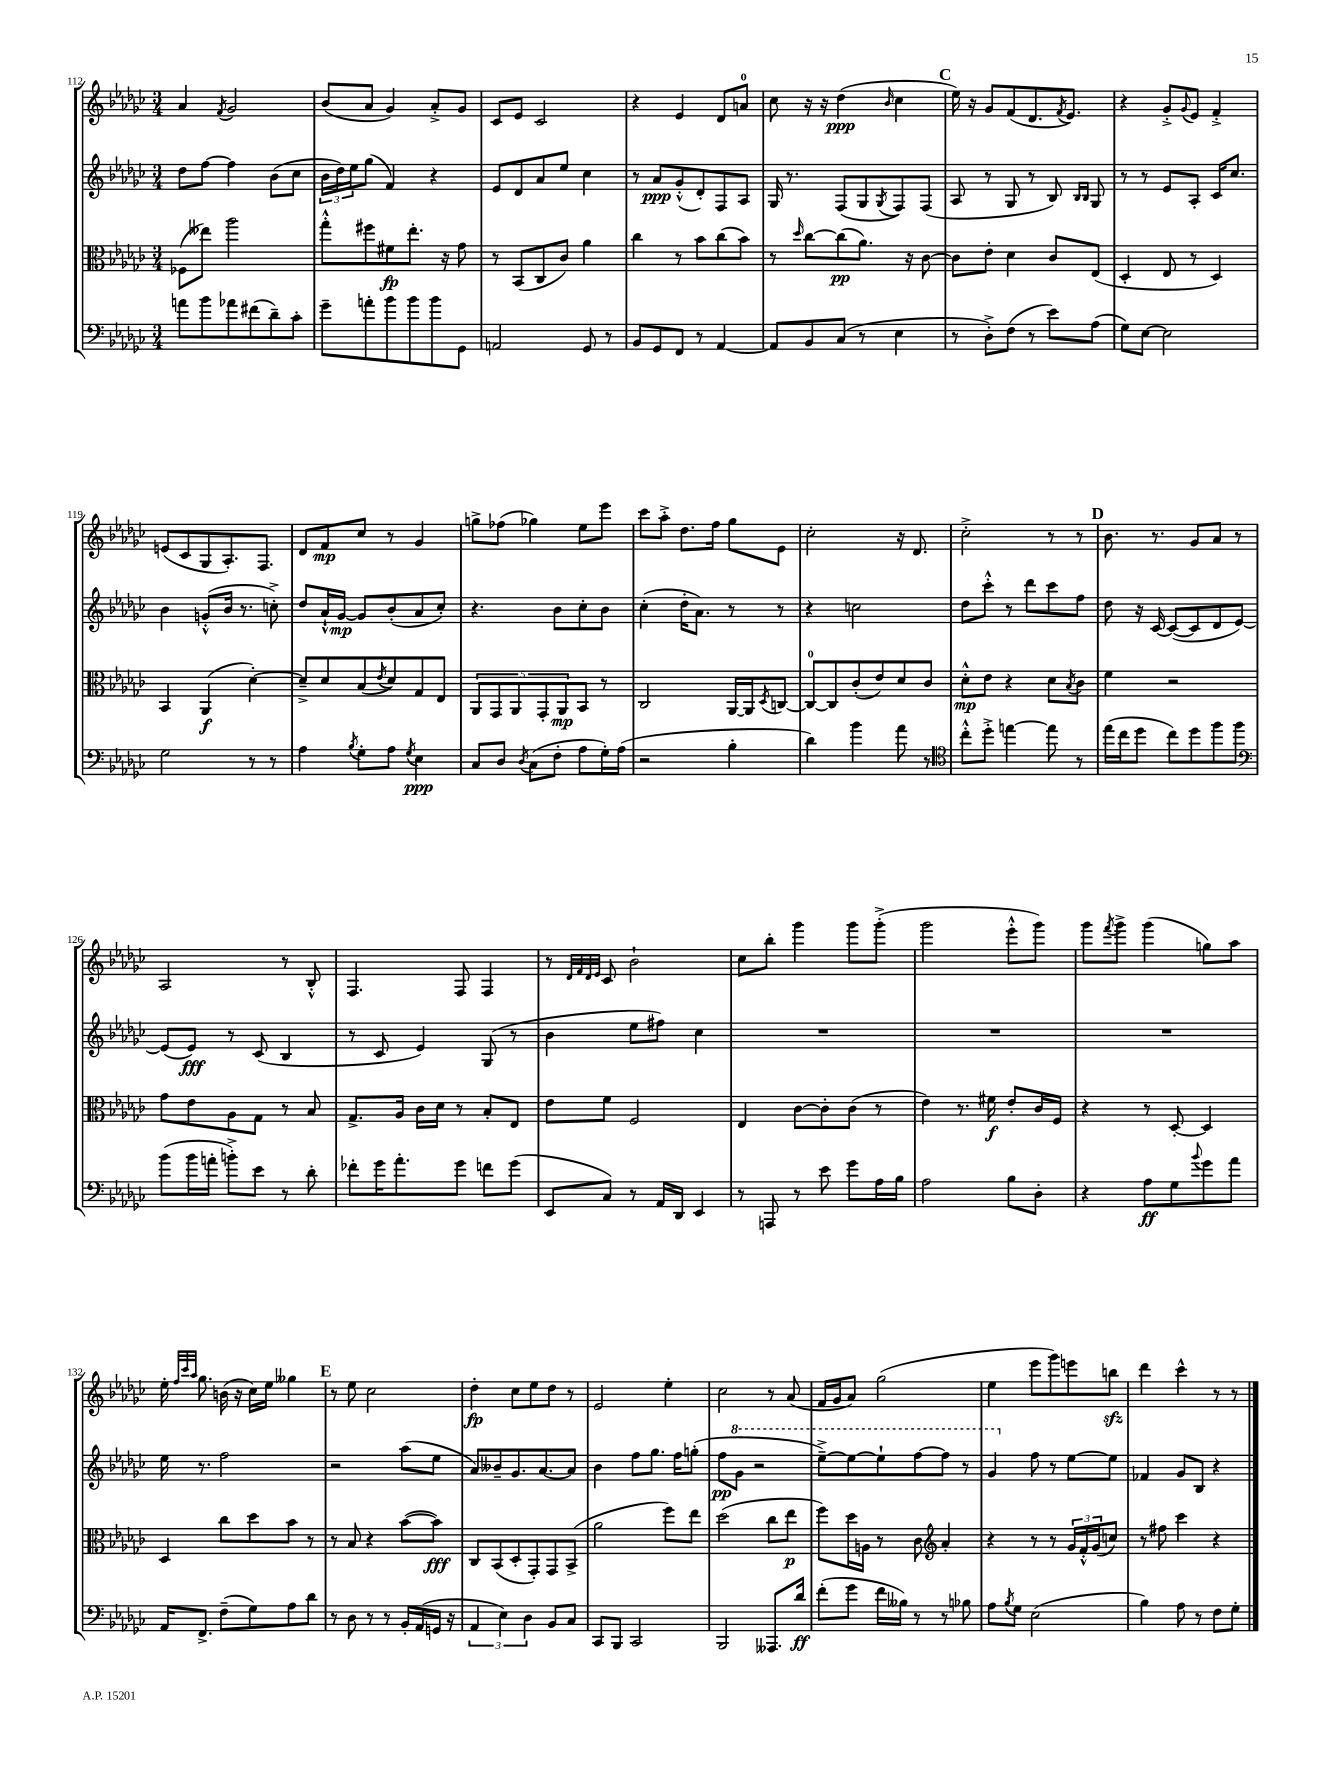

**kern	**dynam	**kern	**dynam	**kern	**dynam	**kern	**dynam
*part4	*part4	*part3	*part3	*part2	*part2	*part1	*part1
*staff4	*staff4	*staff3	*staff3	*staff2	*staff2	*staff1	*staff1
*clefF4	*	*clefC3	*	*clefG2	*	*clefG2	*
*k[b-e-a-d-g-c-]	*	*k[b-e-a-d-g-c-]	*	*k[b-e-a-d-g-c-]	*	*k[b-e-a-d-g-c-]	*
*M3/4	*	*M3/4	*	*M3/4	*	*M3/4	*
=112	=112	=112	=112	=112	=112	=112	=112
8an\L	.	(8F-X\L	.	8dd-\L	.	4a-/	.
8b-\	.	8ee--X\J)	.	[8ff\J	.	.	.
.	.	.	.	.	.	8qf/	.
8a-X\	.	2aa-\	.	4ff\]	.	2g-/	.
(8f#X\	.	.	.	.	.	.	.
8d-~\)	.	.	.	(8b-\L	.	.	.
8c-'\J	.	.	.	8cc-\J	.	.	.
=113	=113	=113	=113	=113	=113	=113	=113
8g-~\L	.	8gg-'^^\L	.	24b-\LL	.	(8b-/L	.
.	.	.	.	24dd-\)	.	.	.
.	.	.	.	24ee-\J	.	.	.
8an'\	.	8ff#X\	.	(8gg-\J	.	8a-/J	.
8b-\	.	8f#X\	fp	4f/)	.	4g-/)	.
8b-\	.	8.ee-'\J	.	.	.	.	.
8b-\	.	.	.	4r	.	8a-'^/L	.
.	.	16r	.	.	.	.	.
8GG-\J	.	8g-\	.	.	.	8g-/J	.
=114	=114	=114	=114	=114	=114	=114	=114
2AAn/	.	8r	.	8e-/L	.	8c-/L	.
.	.	(8BB-/L	.	8d-/	.	8e-/J	.
.	.	8C-/	.	8a-/	.	2c-/	.
.	.	8c-/J)	.	8ee-/J	.	.	.
8GG-/	.	4a-\	.	4cc-\	.	.	.
8r	.	.	.	.	.	.	.
=115	=115	=115	=115	=115	=115	=115	=115
8BB-/L	.	4cc-\	.	8r	.	4r	.
8GG-/	.	.	.	8a-/L	ppp	.	.
8FF/J	.	8r	.	(8g-'^^/	.	4e-/	.
8r	.	8b-\L	.	8d-'/)	.	.	.
[4AA-/	.	(8cc-\	.	8F/	.	8d-/L	.
.	.	8b-\J)	.	8A-/J	.	8an/J	.
=116	=116	=116	=116	=116	=116	=116	=116
8AA-/L]	.	8r	.	16G-/	.	8cc-\	.
.	.	.	.	8.r	.	.	.
.	.	16qqdd-/	.	.	.	.	.
8BB-/	.	[8cc-\L	.	.	.	16r	.
.	.	.	.	.	.	16r	.
(8C-/J	.	(8cc-\]	pp	(8F/L	.	(4dd-\	ppp
8r	.	8.a-\J)	.	8G-/	.	.	.
.	.	.	.	8qG-/	.	16qqb-/	.
4E-\	.	.	.	8F/)	.	4cc-\	.
.	.	16r	.	.	.	.	.
.	.	[8c-\	.	(8F/J	.	.	.
!!LO:REH:place=s1:t=C
=117	=117	=117	=117	=117	=117	=117	=117
8r	.	8c-\L]	.	8A-/	.	16ee-\)	.
.	.	.	.	.	.	16r	.
8D-'^\L)	.	8e-'\J	.	8r	.	8g-/L	.
(8F\J	.	4d-\	.	8G-/	.	(8f/	.
8r	.	.	.	8r	.	8.d-/	.
8e-\L)	.	8c-/L	.	8B-/)	.	.	.
.	.	.	.	.	.	8qf/	.
.	.	.	.	.	.	8.e-/J)	.
.	.	.	.	16qqB-/LL	.	.	.
.	.	.	.	16qqB-/JJ	.	.	.
(8A-\J	.	(8E-/J	.	8G-/	.	.	.
=118	=118	=118	=118	=118	=118	=118	=118
8G-\L)	.	4D-'/	.	8r	.	4r	.
[8E-\J	.	.	.	8r	.	.	.
2E-\]	.	8E-/	.	8e-/L	.	8g-'^/L	.
.	.	.	.	.	.	8qqg-/	.
.	.	8r	.	8A-'/J	.	8e-/J	.
.	.	4D-/)	.	16c-/KL	.	4f'^/	.
.	.	.	.	8.cc-/J	.	.	.
!!LO:LB:g=z
=119	=119	=119	=119	=119	=119	=119	=119
2G-\	.	4BB-/	.	4b-\	.	(8en/L	.
.	.	.	.	.	.	8c-/	.
.	.	(4AA-/	f	(8gn'^^/L	.	8G-/	.
.	.	.	.	16b-/Jk	.	8.A-'/)	.
.	.	.	.	8.r	.	.	.
8r	.	[4d-'\)	.	.	.	.	.
.	.	.	.	.	.	8.F/J	.
8r	.	.	.	8ccn'^\)	.	.	.
=120	=120	=120	=120	=120	=120	=120	=120
4A-\	.	8d-~^/L]	.	8dd-/L	.	8d-/L	.
.	.	8d-/	.	16a-`^^/L	.	8f/	mp
.	.	.	.	[16g-/JJ	mp	.	.
8qB-/	.	.	.	.	.	.	.
8G-'\L	.	(8B-/	.	8g-/L]	.	8cc-/J	.
.	.	8qe-/	.	.	.	.	.
8A-\J	.	8d-/)	.	(8b-'/	.	8r	.
8qG-/	.	.	.	.	.	.	.
4E-\	ppp	8G-/	.	8a-/	.	4g-/	.
.	.	8E-/J	.	8cc-'/J)	.	.	.
=121	=121	=121	=121	=121	=121	=121	=121
8C-/L	.	10AA-/L	.	4.r	.	8ggn^\L	.
.	.	10GG-/	.	.	.	.	.
8D-/J	.	.	.	.	.	(8ff-X\J	.
.	.	10AA-/	.	.	.	.	.
8qD-/	.	.	.	.	.	.	.
(8C-\L	.	.	.	.	.	4gg-X\)	.
.	.	10GG-'/	.	.	.	.	.
8F'\J	.	.	.	8b-\L	.	.	.
.	.	10AA-/	mp	.	.	.	.
8A-\L	.	8BB-/J	.	8cc-'\	.	8ee-\L	.
16G-'\L)	.	8r	.	8b-\J	.	8eee-\J	.
(16A-\JJ	.	.	.	.	.	.	.
=122	=122	=122	=122	=122	=122	=122	=122
2r	.	2C-/	.	(4cc-'\	.	8ccc-\L	.
.	.	.	.	.	.	8aa-'^\J	.
.	.	.	.	16dd-'\KL	.	8.dd-\L	.
.	.	.	.	8.a-\J)	.	.	.
.	.	.	.	.	.	16ff\Jk	.
4B-'\	.	[16AA-/LL	.	8r	.	8gg-\L	.
.	.	16AA-/J]	.	.	.	.	.
.	.	8qD-/	.	.	.	.	.
.	.	[8Cn/J	.	8r	.	8e-\J	.
=123	=123	=123	=123	=123	=123	=123	=123
4d-\)	.	8C/L_	.	4r	.	2cc-'\	.
.	.	8C/]	.	.	.	.	.
4b-\	.	(8c-'/	.	2ccn\	.	.	.
.	.	8e-/)	.	.	.	.	.
8a-\	.	8d-/	.	.	.	16r	.
.	.	.	.	.	.	8.d-/	.
8r	.	8c-/J	.	.	.	.	.
=124	=124	=124	=124	=124	=124	=124	=124
*clefC4	*	*	*	*	*	*	*
8cc-'^^\L	.	8d-'^^\L	mp	8dd-\L	.	2cc-'^\	.
8dd-'^\J	.	8e-\J	.	8ccc-'^^\J	.	.	.
[4een\	.	4r	.	8r	.	.	.
.	.	.	.	8ddd-\L	.	.	.
8ee\]	.	8d-\L	.	8ccc-\	.	8r	.
.	.	8qB-/	.	.	.	.	.
8r	.	8c-\J	.	8ff\J	.	8r	.
!!LO:REH:place=s1:t=D
=125	=125	=125	=125	=125	=125	=125	=125
(16ee-\LL	.	4f\	.	8dd-\	.	8.b-\	.
16cc-\J	.	.	.	.	.	.	.
8dd-\J	.	.	.	16r	.	.	.
.	.	.	.	[16c-/	.	8.r	.
8cc-\L)	.	2r	.	(8c-/L_	.	.	.
8dd-\	.	.	.	8c-/]	.	8g-/L	.
8ff\	.	.	.	8d-/	.	8a-/J	.
8ff\J	.	.	.	[8e-/J)	.	8r	.
!!LO:LB:g=z
=126	=126	=126	=126	=126	=126	=126	=126
*clefF4	*	*	*	*	*	*	*
(8b-\L	.	8g-\L	.	(8e-/L]	.	2A-/	.
16b-\L	.	8e-\	.	8e-/J)	fff	.	.
16an'\JJ	.	.	.	.	.	.	.
8bn'^\L)	.	8A-\	.	8r	.	.	.
8e-\J	.	8G-\J	.	(8c-/	.	.	.
8r	.	8r	.	4B-/	.	8r	.
8d-'\	.	8B-/	.	.	.	8B-'^^/	.
=127	=127	=127	=127	=127	=127	=127	=127
8f-X'\L	.	8.G-^/L	.	8r	.	4.F/	.
16g-\K	.	.	.	8c-/	.	.	.
8.a-'\	.	16A-/Jk	.	.	.	.	.
.	.	16c-\LL	.	4e-/)	.	.	.
.	.	16d-\JJ	.	.	.	.	.
8g-\J	.	8r	.	.	.	8F/	.
8fn\L	.	8B-'/L	.	(8G-/	.	4F/	.
(8g-\J	.	8E-/J	.	8r	.	.	.
=128	=128	=128	=128	=128	=128	=128	=128
8EE-/L	.	8e-\L	.	4b-\	.	8r	.
.	.	.	.	.	.	32qqd-/LLL	.
.	.	.	.	.	.	32qqf/	.
.	.	.	.	.	.	32qqd-/	.
.	.	.	.	.	.	32qqe-/JJJ	.
8C-/J)	.	8f\J	.	.	.	8c-/	.
8r	.	2F/	.	8ee-\L	.	2b-`\	.
16AA-/LL	.	.	.	8ff#X\J)	.	.	.
16DD-/JJ	.	.	.	.	.	.	.
4EE-/	.	.	.	4cc-\	.	.	.
=129	=129	=129	=129	=129	=129	=129	=129
8r	.	4E-/	.	2.r	.	8cc-\L	.
8AAAn/	.	.	.	.	.	8bb-'\J	.
8r	.	[8c-\L	.	.	.	4ggg-\	.
8e-\	.	8c-'\]	.	.	.	.	.
8g-\L	.	(8c-\J	.	.	.	8ggg-\L	.
16A-\L	.	8r	.	.	.	(8ggg-'^\J	.
16B-\JJ	.	.	.	.	.	.	.
=130	=130	=130	=130	=130	=130	=130	=130
2A-\	.	4e-\)	.	2.r	.	2ggg-\	.
.	.	8.r	.	.	.	.	.
.	.	16f#X\	f	.	.	.	.
8B-\L	.	8e-'/L	.	.	.	8eee-'^^\L	.
8D-'\J	.	16c-/L	.	.	.	8ggg-\J)	.
.	.	16F/JJ	.	.	.	.	.
=131	=131	=131	=131	=131	=131	=131	=131
4r	.	4r	.	2.r	.	8ggg-\L	.
.	.	.	.	.	.	8qfff/	.
.	.	.	.	.	.	8ggg-^\J	.
8A-\L	ff	8r	.	.	.	(4ggg-\	.
8G-\	.	[8D-'/	.	.	.	.	.
8qqb-/	.	.	.	.	.	.	.
8g-\	.	4D-/]	.	.	.	8ggn\L)	.
8a-\J	.	.	.	.	.	8aa-\J	.
!!LO:LB:g=z
=132	=132	=132	=132	=132	=132	=132	=132
16AA-/KL	.	4D-/	.	16ee-\	.	16ee-'\	.
.	.	.	.	.	.	32qqff/LLL	.
.	.	.	.	.	.	32qqccc-/	.
.	.	.	.	.	.	32qqaa-/JJJ	.
8.FF^/J	.	.	.	8.r	.	8.gg-\	.
(8F~\L	.	8cc-\L	.	2ff\	.	(16bn\	.
.	.	.	.	.	.	16r	.
8G-\)	.	8dd-\	.	.	.	16cc-\LL)	.
.	.	.	.	.	.	16ee-\JJ	.
8A-\	.	8b-\J	.	.	.	4gg--X\	.
8d-\J	.	8r	.	.	.	.	.
!!LO:REH:place=s1:t=E
=133	=133	=133	=133	=133	=133	=133	=133
8r	.	8r	.	2r	.	8r	.
8D-\	.	8B-/	.	.	.	8ee-\	.
8r	.	4r	.	.	.	2cc-\	.
8r	.	.	.	.	.	.	.
16BB-'/LL	.	([8b-\L	.	(8aa-\L	.	.	.
(16AA-/	.	.	.	.	.	.	.
16GGn/JJ	.	8b-\J])	fff	8ee-\J	.	.	.
16r	.	.	.	.	.	.	.
=134	=134	=134	=134	=134	=134	=134	=134
6AA-/	.	8C-/L	.	8a-/L)	.	4dd-'\	fp
.	.	(8BB-/	.	8b--X~/	.	.	.
6E-\)	.	.	.	.	.	.	.
.	.	8D-'/	.	8.g-/	.	8cc-\L	.
6D-\	.	.	.	.	.	.	.
.	.	8GG-'/)	.	.	.	8ee-\	.
.	.	.	.	[8.a-/	.	.	.
8BB-/L	.	8GG-/	.	.	.	8dd-\J	.
8C-/J	.	(8BB-^/J	.	8a-/J]	.	8r	.
=135	=135	=135	=135	=135	=135	=135	=135
8CC-/L	.	2a-\	.	4b-\	.	2e-/	.
8BBB-/J	.	.	.	.	.	.	.
2CC-/	.	.	.	8ff\L	.	.	.
.	.	.	.	8.gg-\J	.	.	.
.	.	8ff\L)	.	.	.	4ee-'\	.
.	.	.	.	16ff\KL	.	.	.
.	.	8ee-\J	.	(8ggn'\J	.	.	.
=136	=136	=136	=136	=136	=136	=136	=136
2BBB-/	.	(2dd-\	.	8ff\L	pp	2cc-\	.
*	*	*	*	*8va	*	*	*
.	.	.	.	8gg-\J	.	.	.
.	.	.	.	2r	.	.	.
8.AAA--X/L	.	8cc-\L	.	.	.	8r	.
.	.	8ee-\J	p	.	.	(8a-/	.
16d-/Jk	ff	.	.	.	.	.	.
=137	=137	=137	=137	=137	=137	=137	=137
(8f'\L	.	8ff\L)	.	[8eee-~^\L)	.	16f/LL	.
.	.	.	.	.	.	16g-/J	.
8g-\J	.	16dd-\L	.	8eee-\_	.	8a-/J)	.
.	.	16An\JJ	.	.	.	.	.
16f\LL	.	8r	.	8eee-`\]	.	(2gg-\	.
16B--X\JJ)	.	.	.	.	.	.	.
8r	.	8c-\	.	[8fff\	.	.	.
*	*	*clefG2	*	*	*	*	*
8r	.	4a-'/	.	8fff\J]	.	.	.
8B-X\	.	.	.	8r	.	.	.
=138	=138	=138	=138	=138	=138	=138	=138
8A-\L	.	4r	.	4gg-/	.	4ee-\	.
8qB-/	.	.	.	.	.	.	.
8G-\J	.	.	.	.	.	.	.
*	*	*	*	*X8va	*	*	*
(2E-\	.	8r	.	8ff\	.	8eee-\L	.
.	.	8r	.	8r	.	8ggg-\)	.
.	.	24g-/LL	.	[8ee-\L	.	8eeen\	.
.	.	24f'^^/	.	.	.	.	.
.	.	(24g-/J	.	.	.	.	.
.	.	8ccn/J)	.	8ee-\J]	.	8bbnzz\J	.
=139	=139	=139	=139	=139	=139	=139	=139
4B-\)	.	8r	.	4f-X/	.	4ddd-\	.
.	.	8ff#X\	.	.	.	.	.
8A-\	.	4ccc-\	.	8g-/L	.	4ccc-^^\	.
8r	.	.	.	8B-/J	.	.	.
8F\L	.	4r	.	4r	.	8r	.
8G-'\J	.	.	.	.	.	8r	.
==	==	==	==	==	==	==	==
*-	*-	*-	*-	*-	*-	*-	*-
